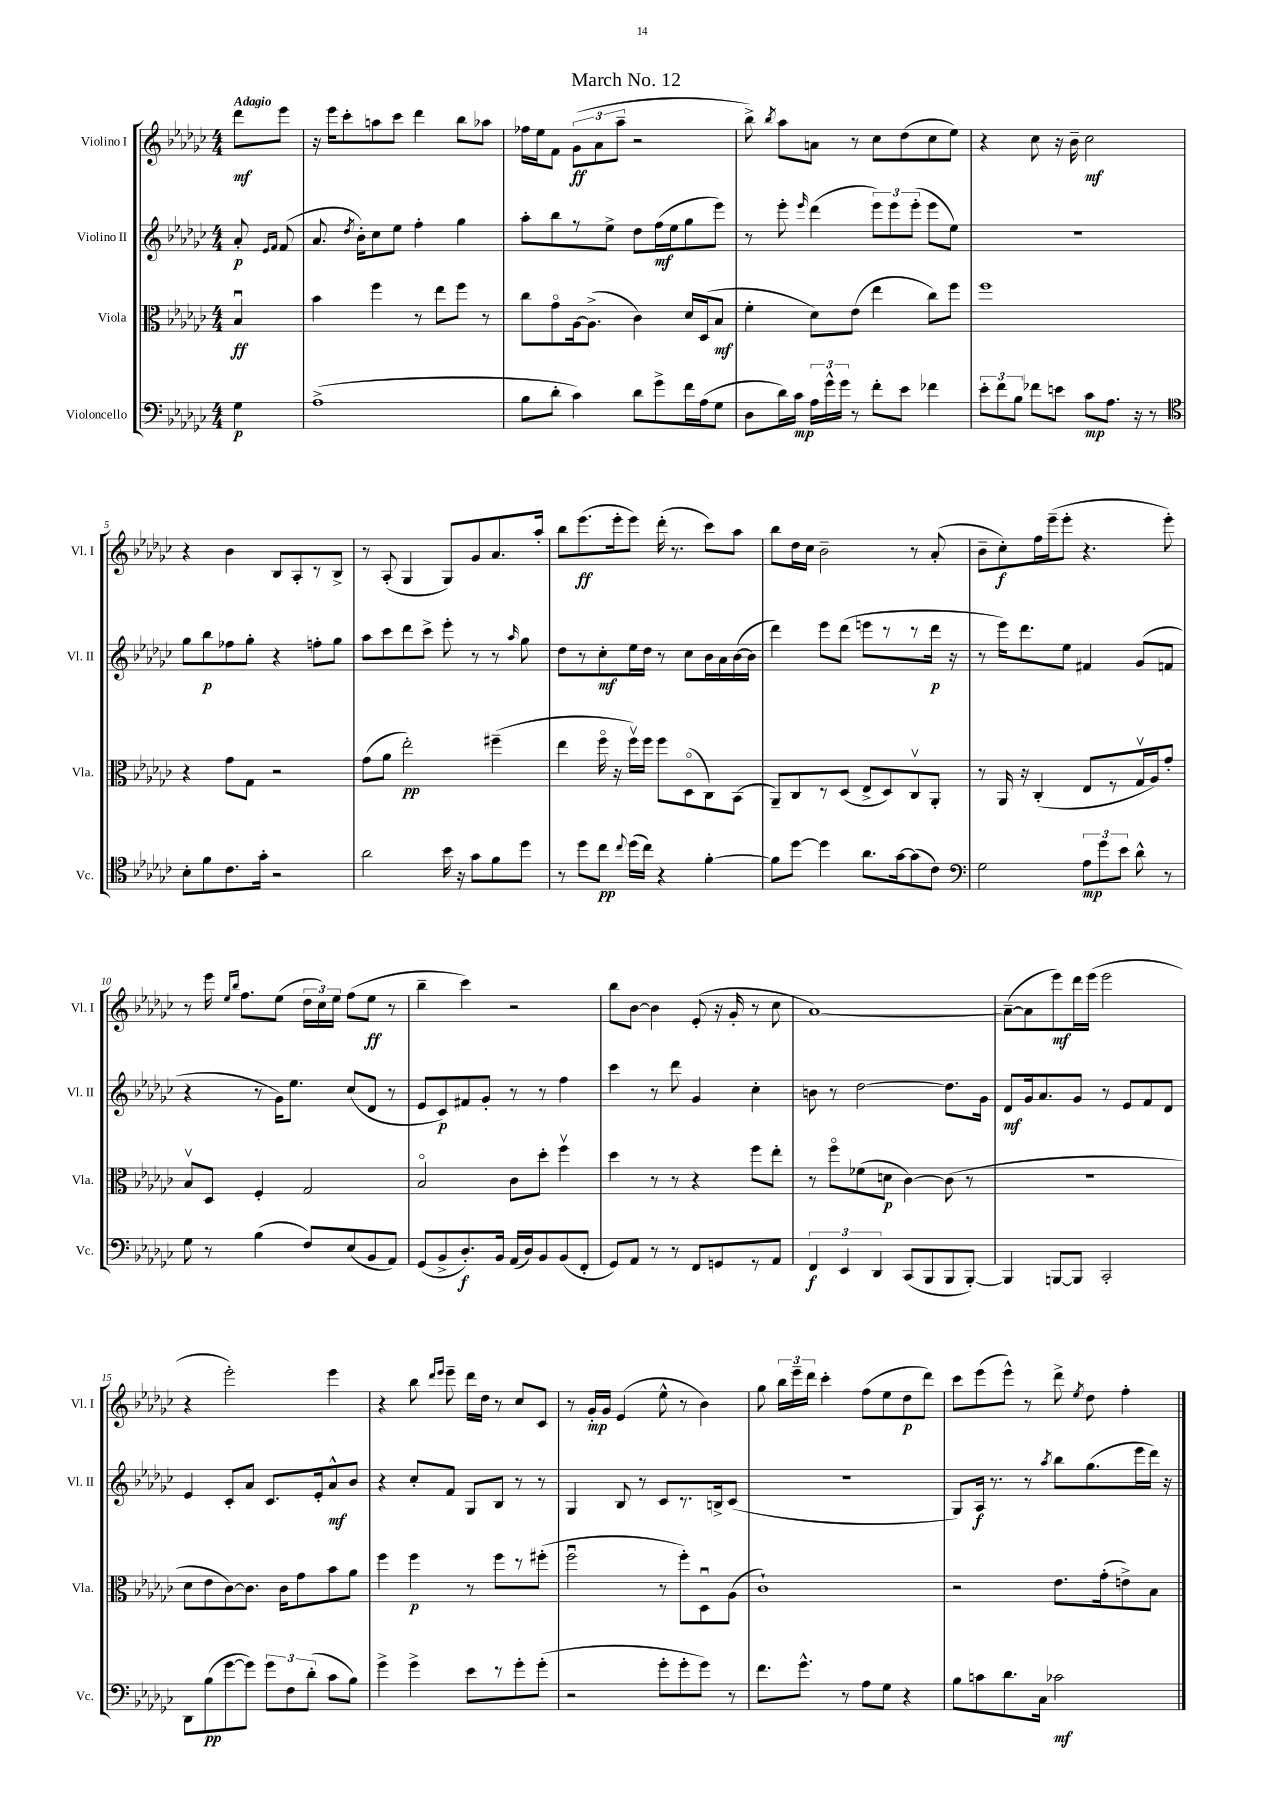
\header { title = "March No. 12" }
<<
\new StaffGroup <<
\new Staff = "s0" \with { instrumentName = "Violino I" shortInstrumentName = "Vl. I" } {
    \clef treble \key ges \major \numericTimeSignature \time 4/4 \partial 4 \tempo "Adagio"
    \autoBeamOff des'''8[\mf ees'''8] |
    r16 ees'''16[ ces'''8-. a''8 ces'''8] des'''4 bes''8[ aes''8] |
    fes''16[ ees''16 f'8] \tuplet 3/2 { ges'8[\ff( aes'8 aes''8]-- } r2 |
    bes''8->) \acciaccatura { bes''8 } aes''8[ a'8] r8 ces''8[ des''8( ces''8 ees''8]) |
    r4 ces''8 r16 bes'16-- ces''2\mf |
    r4 bes'4 bes8[ aes8-. r8 bes8]-> |
    r8 aes8-.( ges4 ges8[) ges'8 aes'8. aes''16]-. |
    bes''8[ ees'''8.\ff( ees'''16-. ees'''8]) des'''16-.( r8. ces'''8[) aes''8] |
    bes''8[ des''16 ces''16] bes'2-- r8 aes'8-.( |
    bes'8[-- ces''8-.\f) f''16 ees'''16--( ees'''8]-. r4. ees'''8-.) |
    r8 ees'''16 \grace { ees''16[ bes''16] } f''8.[ ees''8]( \tuplet 3/2 { des''16[ ces''16) ees''16] } f''8[( ees''8]\ff r8 |
    bes''4-- ces'''4) r2 |
    bes''8[ bes'8]~ bes'4 ees'8-.( r16 ges'16-. r8 ces''8 |
    aes'1~) |
    aes'8[~--( aes'8 ees'''8\mf) des'''16 ees'''16]( ees'''2 |
    r4 ees'''2-.) ees'''4 |
    r4 bes''8 \grace { des'''16[ ees'''16] } ees'''8-- des'''16[ des''16] r8 ces''8[ ces'8] |
    r8 ges'16[-.\mp ges'16] ees'4( ees''8-^ r8 bes'4) |
    ges''8 \tuplet 3/2 { bes''16[ ees'''16-- des'''16] } ces'''4-. f''8[( ees''8 des''8\p des'''8]) |
    ces'''8[ ees'''8( ees'''8]-^) r8 des'''8-> \acciaccatura { ees''8 } des''8 f''4-. \bar "|." |
}
\new Staff = "s1" \with { instrumentName = "Violino II" shortInstrumentName = "Vl. II" } {
    \clef treble \key ges \major \numericTimeSignature \time 4/4 \partial 4
    \autoBeamOff aes'8-.\p \grace { ees'16[ f'16] } f'8( |
    aes'8. \acciaccatura { des''8 } bes'16[-.) ces''8 ees''8] f''4-. ges''4 |
    aes''8[-. bes''8 r8 ees''8]-> des''8[ f''16\mf( ees''16 ges''8 ees'''8]) |
    r8 ees'''8-. \grace { ees'''16 } des'''4( \tuplet 3/2 { ees'''8[) ees'''8 ees'''8]-.( } ees'''8[ ees''8]) |
    r1 |
    ges''8[ bes''8\p fes''8 ges''8]-. r4 f''8[-. ges''8] |
    aes''8[ ces'''8 des'''8 ces'''8]-> ees'''8-. r8 r8 \grace { aes''16 } ges''8 |
    des''8[ r8 ces''8-.\mf ees''16 des''16] r8 ces''8[ bes'16 aes'16 bes'16~( bes'16] |
    des'''4) ees'''8[ des'''8]( e'''8[ r8 r8 des'''16]\p r16 |
    r8 ees'''16[) des'''8. ees''8] fis'4 ges'8[( f'8] |
    r4 r8 ges'16[) ees''8.] ces''8[( des'8] r8 |
    ees'8[ ces'8\p) fis'8 ges'8]-. r8 r8 f''4 |
    ces'''4 r8 des'''8 ges'4 ces''4-. |
    b'8 r8 des''2~ des''8.[ ges'16] |
    des'8[\mf ges'16 aes'8. ges'8] r8 ees'8[ f'8 des'8] |
    ees'4 ces'8[-. aes'8] ces'8.[ ees'16-. aes'8-^\mf bes'8] |
    r4 ces''8[-. f'8] ges8[ bes8] r8 r8 |
    ges4 bes8 r8 ces'8[ r8. b16-> ces'8]( |
    R1 |
    ges8[) aes16]\f r8. r8 \acciaccatura { aes''8 } bes''8[ ges''8.( ees'''16 des'''16]) r16 \bar "|." |
}
\new Staff = "s2" \with { instrumentName = "Viola" shortInstrumentName = "Vla." } {
    \clef alto \key ges \major \numericTimeSignature \time 4/4 \partial 4
    \autoBeamOff bes4\downbow\ff |
    bes'4 f''4 r8 ees''8[ f''8] r8 |
    ces''8[ ges'8\flageolet aes16~ aes8.]->( ces'4) des'16[ des16( bes8]\mf |
    f'4-. des'8[) ees'8]( ees''4 ces''8[) f''8] |
    f''1 |
    r4 ges'8[ ges8] r2 |
    ges'8[( aes'8] ees''2-.\pp) fis''4--( |
    ees''4 f''16\flageolet r16 f''16[\upbow) f''16] f''8[ des8\flageolet( ces8) bes,8]( |
    aes,8[--) ces8 r8 des8]( ees8[-> des8) ces8\upbow aes,8]-. |
    r8 aes,16 r16 ces4-.( ees8[ r8 ges16\upbow aes16) ges'8]-. |
    bes8[\upbow des8] f4-. ges2 |
    bes2\flageolet ces'8[ des''8]-. f''4\upbow |
    des''4 r8 r8 r4 f''8[ ees''8]-. |
    r8 f''8[\flageolet fes'8( d'8]\p ces'4~) ces'8( r8 |
    r1 |
    des'8[ ees'8 ces'8~) ces'8.] ces'16[ ges'8 bes'8 aes'8] |
    f''4 f''4\p r8 f''8[ r8 fis''8]-.( |
    f''2\downbow r8 f''8[-.) des8\downbow aes8]( |
    ces'1-!) |
    r2 ees'8.[ ges'16-.( e'8->) bes8] \bar "|." |
}
\new Staff = "s3" \with { instrumentName = "Violoncello" shortInstrumentName = "Vc." } {
    \clef bass \key ges \major \numericTimeSignature \time 4/4 \partial 4
    \autoBeamOff ges4\p |
    aes1->( |
    bes8[ des'8]-. ces'4) des'8[ ges'8-> f'16 aes16( ges8] |
    des8[ des'16) ces'16]\mp \tuplet 3/2 { aes16[ ges'16-^ ges'16] } r8 f'8[-. ees'8] fes'4 |
    \tuplet 3/2 { ees'8[-. f'8 bes8] } fes'8[ e'8] ces'8[\mp aes8.] r16 r8 |
    \clef tenor bes8[-. f'8 ces'8. ges'16]-. r2 |
    aes'2 bes'16 r16 ges'8[ f'8 des''8] |
    r8 des''8[ ces''8]\pp \appoggiatura { ces''8 } des''16[( ces''16]) r4 f'4~-. |
    f'8[ des''8]~ des''4 aes'8.[ ges'16~ ges'8( ces'8]) |
    \clef bass ges2 \tuplet 3/2 { aes8[\mp ges'8 ees'8] } des'8-^ r8 |
    ges8 r8 bes4( f8[) ees8( bes,8 aes,8]) |
    ges,8[( bes,8-> des8.-.\f) bes,16] aes,16[( des16) bes,8 bes,8( f,8]-. |
    ges,8[) aes,8] r8 r8 f,8[ g,8 r8 aes,8] |
    \tuplet 3/2 { f,4\f ees,4 des,4 } ces,8[( bes,,8 bes,,8 bes,,8]~-.) |
    bes,,4 b,,8[~ b,,8] ces,2-. |
    des,8[ bes8\pp( ges'8~ ges'8]) \tuplet 3/2 { ges'8[ f8 des'8]-.( } ces'8[ bes8]) |
    ges'4-> ges'4-> ees'8[ r8 ges'8-. ges'8]-.( |
    r2 ges'8[-. ges'8-. ges'8]) r8 |
    f'8.[ ges'8.]-^ r8 aes8[ ges8] r4 |
    bes8[ c'8 des'8. ces16] ces'2\mf \bar "|." |
}
>>
>>
